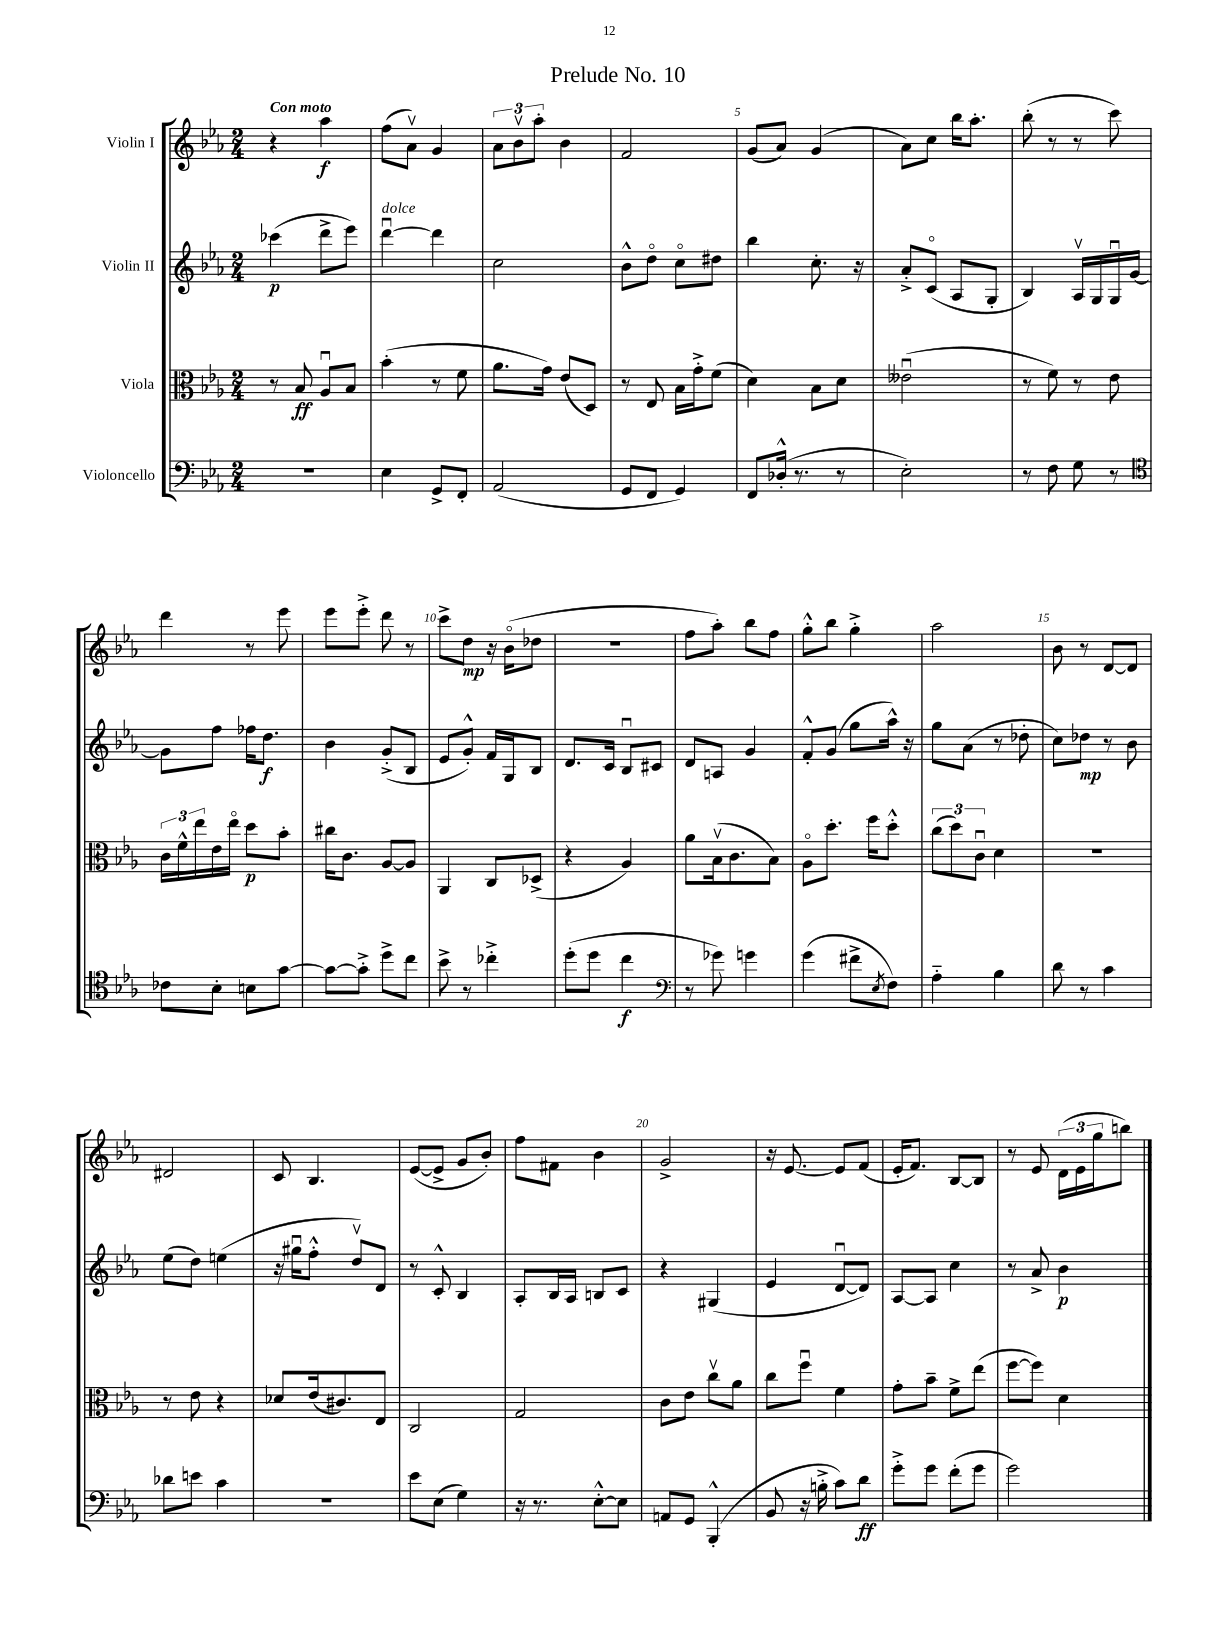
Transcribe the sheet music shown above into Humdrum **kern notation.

**kern	**dynam	**kern	**dynam	**kern	**dynam	**kern	**dynam
*part4	*part4	*part3	*part3	*part2	*part2	*part1	*part1
*staff4	*staff4	*staff3	*staff3	*staff2	*staff2	*staff1	*staff1
*I"Violoncello	*	*I"Viola	*	*I"Violin II	*	*I"Violin I	*
*clefF4	*	*clefC3	*	*clefG2	*	*clefG2	*
*k[b-e-a-]	*	*k[b-e-a-]	*	*k[b-e-a-]	*	*k[b-e-a-]	*
*M2/4	*	*M2/4	*	*M2/4	*	*M2/4	*
=1	=1	=1	=1	=1	=1	=1	=1
!	!	!	!	!	!	!LO:TX:a:B:t=Con moto	!
2r	.	8r	.	(4ccc-X\	p	4r	.
.	.	8B-/	ff	.	.	.	.
.	.	8A-u/L	.	8ddd^\L	.	4aa-\	f
.	.	8B-/J	.	8eee-\J)	.	.	.
=2	=2	=2	=2	=2	=2	=2	=2
!	!	!	!	!LO:TX:a:i:t=dolce	!	!	!
4E-\	.	(4b-'\	.	[4dddu\	.	(8ff\L	.
.	.	.	.	.	.	8a-v\J)	.
8GG^/L	.	8r	.	4ddd\]	.	4g/	.
8FF'/J	.	8f\	.	.	.	.	.
=3	=3	=3	=3	=3	=3	=3	=3
(2AA-/	.	8.a-\L	.	2cc\	.	12a-\L	.
.	.	.	.	.	.	12b-v\	.
.	.	.	.	.	.	12aa-'\J	.
.	.	16g\Jk)	.	.	.	.	.
.	.	(8e-/L	.	.	.	4b-\	.
.	.	8D/J)	.	.	.	.	.
=4	=4	=4	=4	=4	=4	=4	=4
8GG/L	.	8r	.	8b-^^\L	.	2f/	.
8FF/J	.	8E-/	.	8dd\J	.	.	.
4GG/)	.	16B-\LL	.	8cc\L	.	.	.
.	.	16g'^\J	.	.	.	.	.
.	.	(8f\J	.	8dd#X\J	.	.	.
=5	=5	=5	=5	=5	=5	=5	=5
8FF/L	.	4d\)	.	4bb-\	.	(8g/L	.
(16D-X'^^/Jk	.	.	.	.	.	8a-/J)	.
8.r	.	.	.	.	.	.	.
.	.	8B-\L	.	8.cc'\	.	(4g/	.
8r	.	8d\J	.	.	.	.	.
.	.	.	.	16r	.	.	.
=6	=6	=6	=6	=6	=6	=6	=6
2E-'\)	.	(2e--Xu\	.	8a-'^/L	.	8a-\L)	.
.	.	.	.	(8c/J	.	8cc\J	.
.	.	.	.	8A-/L	.	16bb-\KL	.
.	.	.	.	.	.	8.aa-'\J	.
.	.	.	.	8G'/J	.	.	.
=7	=7	=7	=7	=7	=7	=7	=7
8r	.	8r	.	4B-/)	.	(8bb-'\	.
8F\	.	8f\)	.	.	.	8r	.
8G\	.	8r	.	16A-v/LL	.	8r	.
.	.	.	.	16G/	.	.	.
8r	.	8e-\	.	16Gu/	.	8ccc\)	.
.	.	.	.	[16g/JJ	.	.	.
!!LO:LB:g=z
=8	=8	=8	=8	=8	=8	=8	=8
*clefC4	*	*	*	*	*	*	*
8c-X\L	.	24c\LL	.	8g\L]	.	4ddd\	.
.	.	24f^^\	.	.	.	.	.
.	.	24ee-\	.	.	.	.	.
8B-'\J	.	16e-\	.	8ff\J	.	.	.
.	.	16ee-\JJ	.	.	.	.	.
8Bn\L	.	8dd\L	p	16ff-X\KL	.	8r	.
.	.	.	.	8.dd\J	f	.	.
[8g\J	.	8b-'\J	.	.	.	8eee-\	.
=9	=9	=9	=9	=9	=9	=9	=9
8g\L_	.	16cc#X\KL	.	4b-\	.	8eee-\L	.
.	.	8.c\J	.	.	.	.	.
8g'^\J]	.	.	.	.	.	8eee-'^\J	.
8dd^\L	.	[8A-/L	.	(8g'^/L	.	8ddd\	.
8cc\J	.	8A-/J]	.	8B-/J	.	8r	.
=10	=10	=10	=10	=10	=10	=10	=10
8b-^\	.	4AA-/	.	8e-/L	.	8ccc^\L	.
8r	.	.	.	8g'^^/J)	.	8dd\J	mp
4cc-X'^\	.	8C/L	.	16f/LL	.	16r	.
.	.	.	.	16G/J	.	(16b-\KL	.
.	.	(8D-X^/J	.	8B-/J	.	8dd-X\J	.
=11	=11	=11	=11	=11	=11	=11	=11
(8dd'\L	.	4r	.	8.d/L	.	2r	.
8dd\J	.	.	.	.	.	.	.
.	.	.	.	16c/Jk	.	.	.
4cc\	f	4A-/)	.	8B-u/L	.	.	.
.	.	.	.	8c#X/J	.	.	.
=12	=12	=12	=12	=12	=12	=12	=12
*clefF4	*	*	*	*	*	*	*
8r	.	8a-\L	.	8d/L	.	8ff\L	.
8g-X\)	.	(16B-v\k	.	8An/J	.	8aa-'\J)	.
.	.	8.c\	.	.	.	.	.
4gn\	.	.	.	4g/	.	8bb-\L	.
.	.	8B-\J)	.	.	.	8ff\J	.
=13	=13	=13	=13	=13	=13	=13	=13
(4g\	.	8A-\L	.	8f'^^/L	.	8gg'^^\L	.
.	.	8.dd'\J	.	(8g/J	.	8bb-\J	.
8f#X^\L	.	.	.	8gg\L	.	4gg'^\	.
.	.	16ff\KL	.	.	.	.	.
8qE-/	.	.	.	.	.	.	.
8F\J)	.	8dd'^^\J	.	16aa-^^\Jk)	.	.	.
.	.	.	.	16r	.	.	.
=14	=14	=14	=14	=14	=14	=14	=14
4A-\	.	(12cc\L	.	8gg\L	.	2aa-\	.
.	.	12dd\)	.	.	.	.	.
.	.	.	.	(8a-\J	.	.	.
.	.	12cu\J	.	.	.	.	.
4B-\	.	4d\	.	8r	.	.	.
.	.	.	.	8dd-X'\	.	.	.
=15	=15	=15	=15	=15	=15	=15	=15
8d\	.	2r	.	8cc\L)	.	8b-\	.
8r	.	.	.	8dd-X\J	mp	8r	.
4c\	.	.	.	8r	.	[8d/L	.
.	.	.	.	8b-\	.	8d/J]	.
!!LO:LB:g=z
=16	=16	=16	=16	=16	=16	=16	=16
8d-X\L	.	8r	.	(8ee-\L	.	2d#X/	.
8en\J	.	8e-\	.	8dd\J)	.	.	.
4c\	.	4r	.	(4een\	.	.	.
=17	=17	=17	=17	=17	=17	=17	=17
2r	.	8d-X/L	.	16r	.	8c/	.
.	.	.	.	16gg#Xu\KL	.	.	.
.	.	(16e-/k	.	8ff'^^\J	.	4.B-/	.
.	.	8.c#X/)	.	.	.	.	.
.	.	.	.	8ddv/L)	.	.	.
.	.	8E-/J	.	8d/J	.	.	.
=18	=18	=18	=18	=18	=18	=18	=18
8e-\L	.	2C/	.	8r	.	([8e-/L	.
(8E-\J	.	.	.	8c'^^/	.	8e-^/J]	.
4G\)	.	.	.	4B-/	.	8g/L	.
.	.	.	.	.	.	8b-'/J)	.
=19	=19	=19	=19	=19	=19	=19	=19
16r	.	2G/	.	8A-'/L	.	8ff\L	.
8.r	.	.	.	.	.	.	.
.	.	.	.	16B-/L	.	8f#X\J	.
.	.	.	.	16A-/JJ	.	.	.
[8E-'^^\L	.	.	.	8Bn/L	.	4b-\	.
8E-\J]	.	.	.	8c/J	.	.	.
=20	=20	=20	=20	=20	=20	=20	=20
8AAn/L	.	8c\L	.	4r	.	2g^/	.
8GG/J	.	8e-\J	.	.	.	.	.
(4BBB-'^^/	.	8ccv\L	.	(4G#X/	.	.	.
.	.	8a-\J	.	.	.	.	.
=21	=21	=21	=21	=21	=21	=21	=21
8BB-/	.	8cc\L	.	4e-/	.	16r	.
.	.	.	.	.	.	[8.e-/	.
16r	.	8ffu\J	.	.	.	.	.
16Bn'^\	.	.	.	.	.	.	.
8c\L)	.	4f\	.	[8du/L	.	8e-/L]	.
8d\J	ff	.	.	8d/J])	.	(8f/J	.
=22	=22	=22	=22	=22	=22	=22	=22
8g'^\L	.	8g'\L	.	[8A-/L	.	16e-'/KL	.
.	.	.	.	.	.	8.f/J)	.
8g\J	.	8b-~\J	.	8A-/J]	.	.	.
(8f'\L	.	8f^\L	.	4cc\	.	[8B-/L	.
8g\J	.	(8ee-\J	.	.	.	8B-/J]	.
=23	=23	=23	=23	=23	=23	=23	=23
2g\)	.	[8ff\L	.	8r	.	8r	.
.	.	8ff\J])	.	8a-^/	.	8e-/	.
.	.	4d\	.	4b-\	p	(24d\LL	.
.	.	.	.	.	.	24e-\	.
.	.	.	.	.	.	24gg\J	.
.	.	.	.	.	.	8bbn\J)	.
==	==	==	==	==	==	==	==
*-	*-	*-	*-	*-	*-	*-	*-
